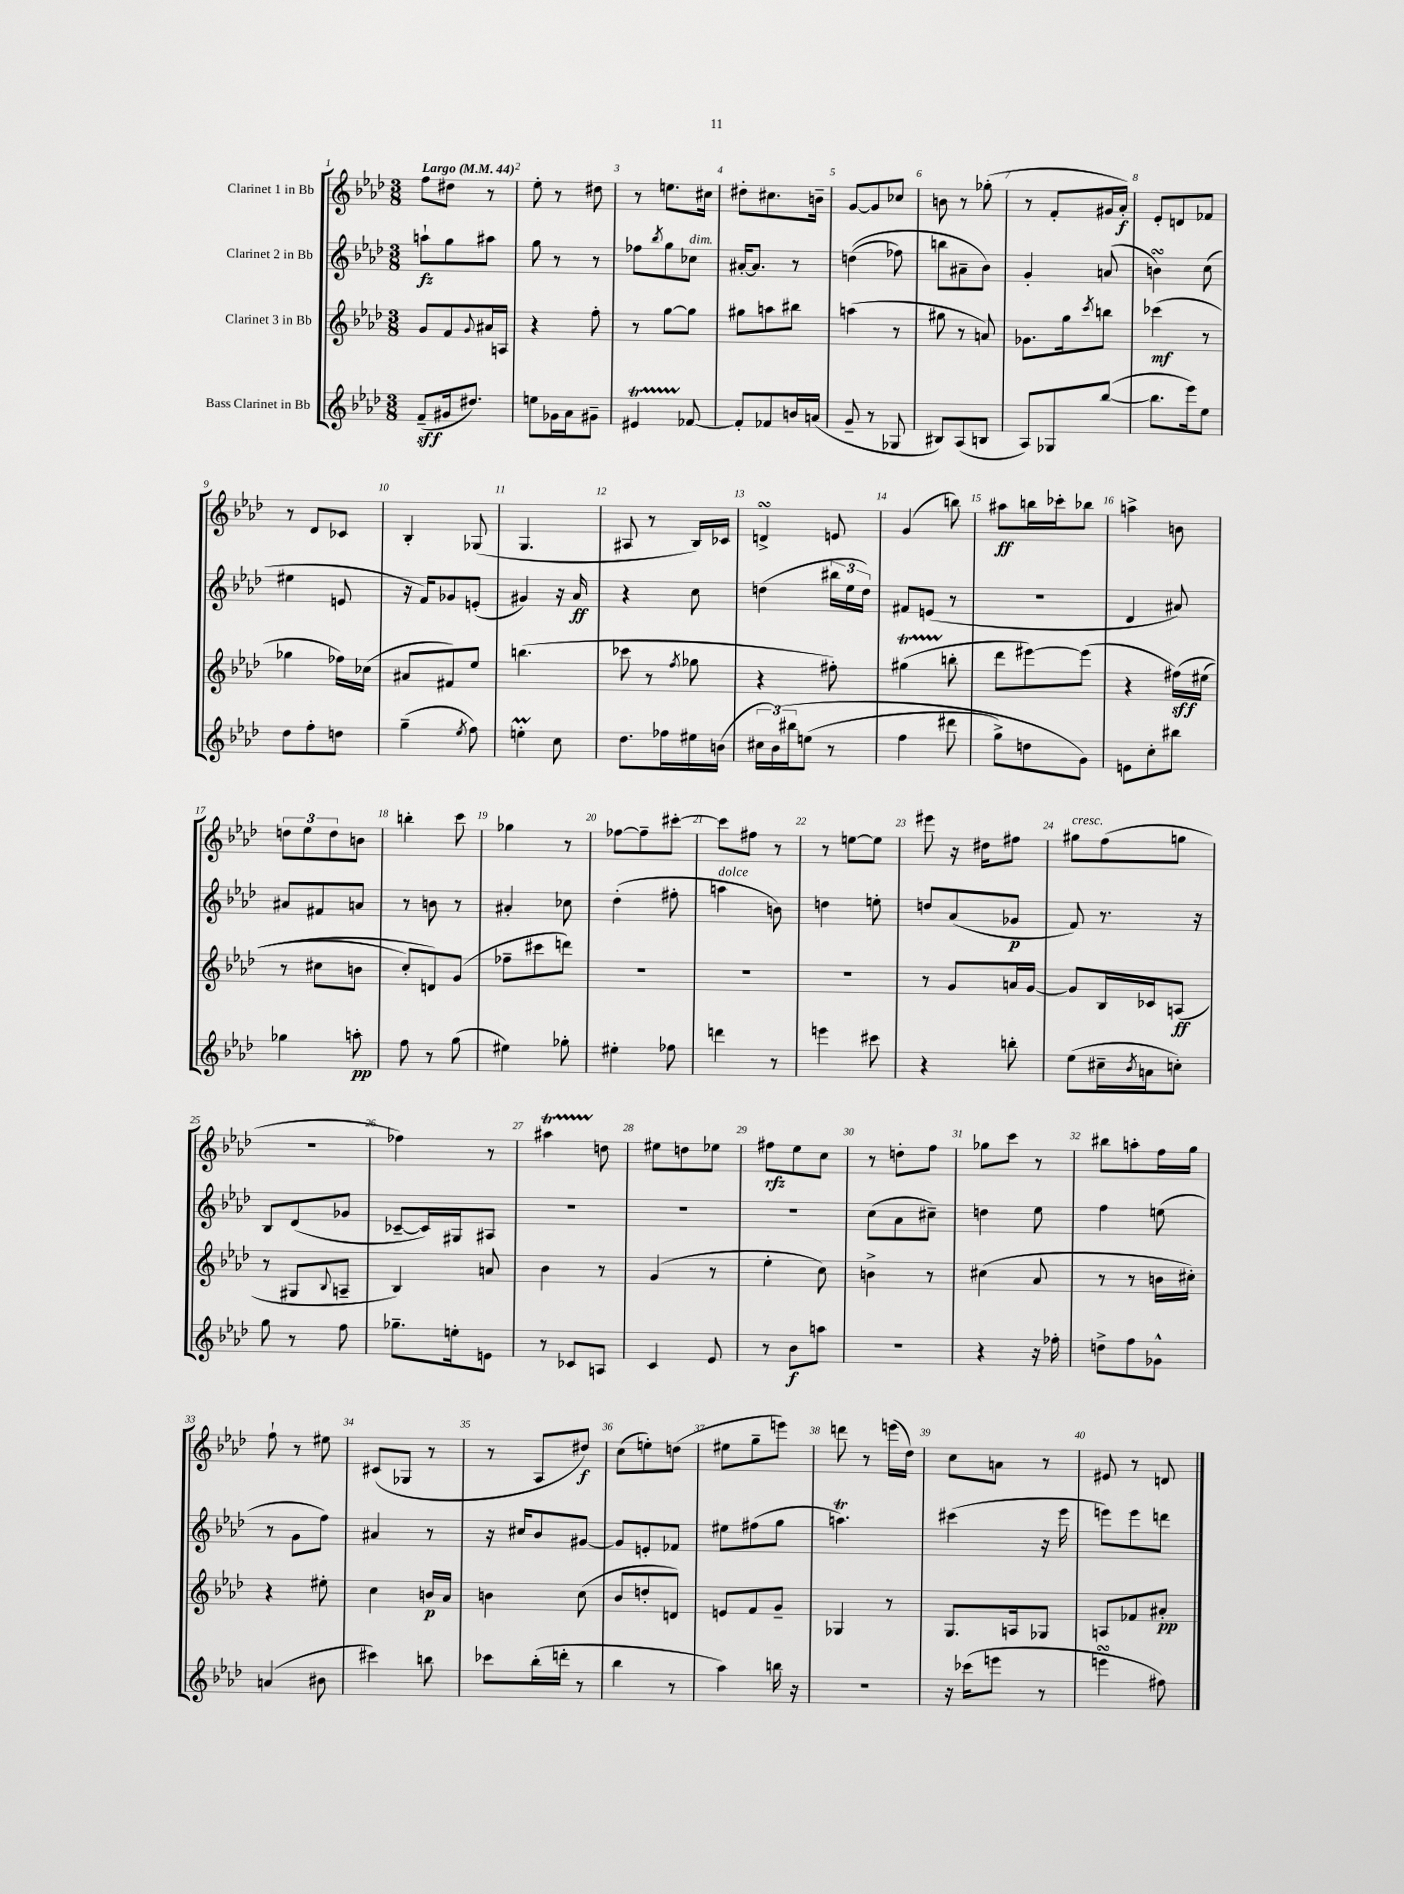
<<
\new StaffGroup <<
\new Staff = "s0" \with { instrumentName = "Clarinet 1 in Bb" } {
    \clef treble \key aes \major \numericTimeSignature \time 3/8 \tempo "Largo" 4 = 44
    f''8 dis''8 r8 |
    ees''8-. r8 dis''8 |
    r8 e''8. cis''16 |
    dis''8-. cis''8. b'16-- |
    g'8~ g'8 ces''8 |
    b'8 r8 ges''8-.( |
    r8 f'8-. gis'16 aes'16-.\f) |
    ees'8-. d'8 fes'8 |
    r8 des'8 ces'8 |
    bes4-. ges8( |
    g4. |
    ais8 r8 bes16) ces'16 |
    d'4->\turn e'8 |
    g'4( b''8) |
    ais''8\ff b''16 ces'''16-. bes''8 |
    a''4-> b'8 |
    \tuplet 3/2 { d''8 ees''8 d''8 } b'8 |
    b''4-. c'''8 |
    ges''4 r8 |
    fes''8~ fes''8-- cis'''8~-. |
    cis'''8 fis''8 r8 |
    r8 e''8~ e''8 |
    eis'''8 r16 dis''16 fis''8 |
    gis''8^\markup { \italic "cresc." } f''8( g''8 |
    R4. |
    fes''4) r8 |
    ais''4\startTrillSpan d''8\stopTrillSpan |
    eis''8 d''8 ees''8 |
    fis''8\rfz ees''8 c''8 |
    r8 d''8-. f''8 |
    ges''8 c'''8 r8 |
    bis''8 a''8-. f''16 g''16 |
    f''8-! r8 eis''8 |
    cis'8( ges8 r8 |
    r8 aes8 dis''8\f) |
    c''8( e''8-.) d''8( |
    eis''8 g''8-- e'''8) |
    d'''8 r8 e'''16( des''16) |
    c''8 a'8 r8 |
    eis'8 r8 d'8 \bar "|." |
}
\new Staff = "s1" \with { instrumentName = "Clarinet 2 in Bb" } {
    \clef treble \key aes \major \numericTimeSignature \time 3/8
    a''8-!\fz g''8 ais''8 |
    g''8 r8 r8 |
    fes''8 \acciaccatura { bes''8 } g''8 ces''8^\markup { \italic "dim." } |
    ais'16~-. ais'8. r8 |
    d''4(\( fes''8) |
    b''8 ais'8-- bes'8\) |
    g'4-. a'8( |
    b'4\turn) c''8( |
    eis''4 e'8 |
    r16 f'16) ges'8 e'8-.( |
    gis'4) r16 aes'16\ff |
    r4 c''8 |
    d''4( \tuplet 3/2 { bis''16 ees''16 d''16) } |
    fis'8 e'8( r8 |
    R4. |
    des'4 ais'8) |
    ais'8 fis'8 a'8 |
    r8 b'8 r8 |
    ais'4-. ces''8 |
    des''4-.( fis''8-. |
    a''4^\markup { \italic "dolce" } b'8) |
    d''4 e''8-. |
    d''8 aes'8( ges'8\p |
    f'8) r8. r16 |
    bes8 des'8( ges'8 |
    ces'8~-- ces'16) gis16 ais8 |
    R4. |
    R4. |
    R4. |
    c''8( aes'8 cis''8--) |
    d''4 ees''8 |
    f''4 e''8( |
    r8 g'8 f''8) |
    ais'4 r8 |
    r16 cis''16 bes'8 gis'8~ |
    gis'8 e'8-. fes'8 |
    eis''8 fis''8( g''8 |
    a''4.\trill) |
    cis'''4( r16 ees'''16 |
    e'''8) e'''8 d'''8 \bar "|." |
}
\new Staff = "s2" \with { instrumentName = "Clarinet 3 in Bb" } {
    \clef treble \key aes \major \numericTimeSignature \time 3/8
    g'8 f'8 \appoggiatura { g'8 } ais'16 a16 |
    r4 f''8-. |
    r8 g''8~ g''8 |
    gis''8 a''8 bis''8 |
    a''4( r8 |
    gis''8 r8 a'8) |
    ges'8. g''16 \acciaccatura { c'''8 } b''8 |
    ces'''4\mf( r8 |
    ges''4 fes''16) ces''16( |
    ais'8 fis'8) ees''8 |
    b''4.( |
    ces'''8 r8 \acciaccatura { f''8 } ges''8 |
    r4 fis''8-.) |
    gis''4\startTrillSpan( b''8-.\stopTrillSpan |
    des'''8 eis'''8~) eis'''8( |
    r4 fis''16\sff)\( eis''16( |
    r8 cis''8 b'8 |
    c''8-.) d'8\) g'8( |
    fes''8-- cis'''8 d'''8) |
    R4. |
    R4. |
    R4. |
    r8 g'8 a'16 g'16~ |
    g'8 bes16 ces'16 a8\ff( |
    r8 gis8 \appoggiatura { bes8 } a8-- |
    bes4) a'8 |
    bes'4 r8 |
    g'4( r8 |
    ees''4-. c''8) |
    b'4-> r8 |
    cis''4( aes'8 |
    r8 r8 b'16 cis''16-.) |
    r4 eis''8-. |
    c''4 b'16\p aes'16 |
    b'4 c''8( |
    bes'8 d''8-. d'8) |
    e'8 f'8 g'8-- |
    ges4 r8 |
    g8. a16 ges8 |
    a8 fes'8 ais'8-.\pp \bar "|." |
}
\new Staff = "s3" \with { instrumentName = "Bass Clarinet in Bb" } {
    \clef treble \key aes \major \numericTimeSignature \time 3/8
    f'8--\sff( gis'16 dis''8.) |
    e''8 ges'16 aes'16 gis'8-- |
    eis'4\startTrillSpan fes'8~\stopTrillSpan |
    fes'8-. fes'8 b'16 a'16( |
    g'8-- r8 ges8 |
    bis8) aes8( b8 |
    aes8) ges8 bes''8~( |
    bes''8. ees'''16) ees''8 |
    des''8 f''8-. d''8 |
    g''4--( \acciaccatura { ees''8 } f''8) |
    e''4-.\prall c''8 |
    des''8. fes''16 eis''16 b'16( |
    \tuplet 3/2 { cis''16 bes'16)\( bis''16 } e''8( r8 |
    f''4 dis'''8 |
    g''8->) d''8 g'8\) |
    e'8 c''8-. bis''8 |
    ges''4 a''8-.\pp |
    f''8 r8 g''8( |
    eis''4) ges''8-. |
    eis''4-. fes''8 |
    d'''4 r8 |
    e'''4 cis'''8 |
    r4 b''8-. |
    ees''8( cis''16-- \acciaccatura { bes'8 } a'16 c''8-.) |
    g''8 r8 f''8 |
    ges''8.-- e''16-. e'8 |
    r8 ces'8 a8 |
    c'4 ees'8 |
    r8 bes'8\f a''8 |
    R4. |
    r4 r16 fes''16-. |
    d''8-> f''8 ges'8-^ |
    a'4( bis'8 |
    cis'''4) b''8 |
    ces'''8 bes''16-.( d'''16-. r8 |
    bes''4 r8 |
    aes''4) b''16 r16 |
    r4. |
    r16 ces'''16( e'''8 r8 |
    e'''4\turn fis''8) \bar "|." |
}
>>
>>
\layout { \context { \Score \override BarNumber.break-visibility = ##(#f #t #t) barNumberVisibility = #all-bar-numbers-visible } }
